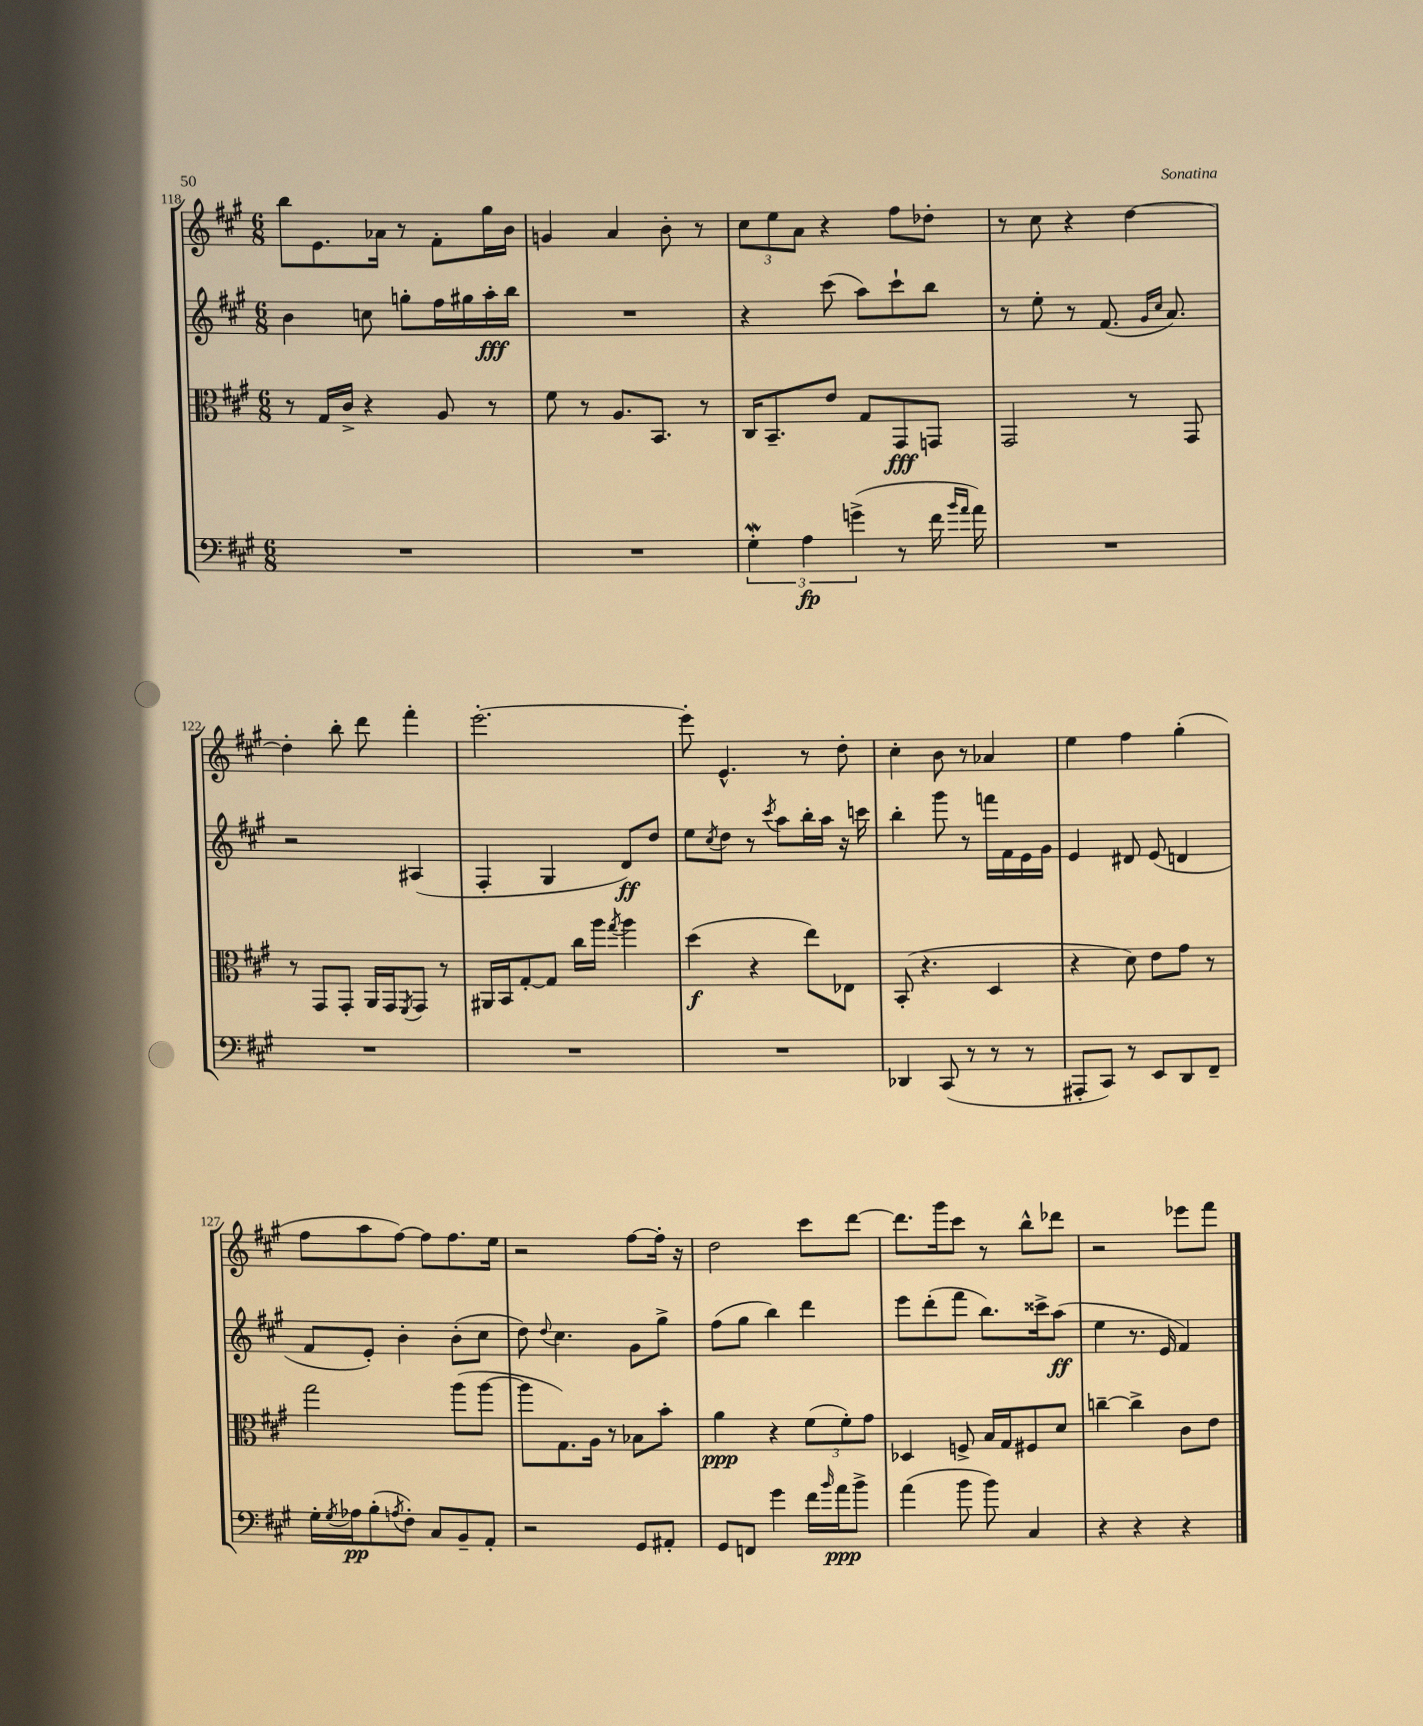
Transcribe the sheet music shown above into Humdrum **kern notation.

**kern	**kern	**kern	**kern
*staff4	*staff3	*staff2	*staff1
*clefF4	*clefC3	*clefG2	*clefG2
*k[f#c#g#]	*k[f#c#g#]	*k[f#c#g#]	*k[f#c#g#]
*M6/8	*M6/8	*M6/8	*M6/8
2.r	8r	4b	8bb
.	16G#	.	8.e
.	16c#^	.	.
.	4r	8cc	.
.	.	.	16a-
.	.	8gg'	8r
.	8A	16ff#	8f#'
.	.	16gg#	.
.	8r	16aa'	16gg#
.	.	16bb	16b
=	=	=	=
2.r	8f#	2.r	4g
.	8r	.	.
.	8.A	.	4a
.	8.BB	.	.
.	.	.	8b'
.	8r	.	8r
=	=	=	=
6G#'	16C#	4r	12cc#
.	8.BB~	.	.
.	.	.	12ee
6A	.	.	12a
.	8e	(8ccc#	4r
(6g^	.	.	.
.	8G#	8aa)	.
8r	8GG#	8ccc#`	8ff#
16f#	8GG	8bb	8dd-'
16qqb	.	.	.
16qqa	.	.	.
16a)	.	.	.
=	=	=	=
2.r	2GG#	8r	8r
.	.	8ee'	8cc#
.	.	8r	4r
.	.	(8.f#	.
.	8r	.	[4dd
.	.	16qqg#	.
.	.	16qqcc#	.
.	.	8.a)	.
.	8GG#	.	.
=	=	=	=
2.r	8r	2r	4dd']
.	8GG#	.	.
.	8GG#'	.	8bb'
.	16AA	.	8ddd
.	16GG#	.	.
.	8qFF#	.	.
.	8GG#	(4A#	4fff#'
.	8r	.	.
=	=	=	=
2.r	16AA#	4F#'	[2.eee'
.	16BB	.	.
.	[8G#'	.	.
.	8G#]	4G#	.
.	16cc#	.	.
.	16aa	.	.
.	8qgg#	.	.
.	4aa	8d)	.
.	.	8dd	.
=	=	=	=
2.r	(4dd	8ee	8eee']
.	.	8qcc#	.
.	.	8dd	4.e^^
.	4r	8r	.
.	.	8qccc#	.
.	.	8aa	.
.	8ee)	16bb'	8r
.	.	16aa	.
.	8E-	16r	8dd'
.	.	16ccc	.
=	=	=	=
4DD-	(8BB'	4bb'	4cc#'
.	4.r	.	.
(8CC#	.	8ggg#	8b
8r	.	8r	8r
8r	4D	16fff	4a-
.	.	16f#	.
8r	.	16e	.
.	.	16g#	.
=	=	=	=
8AAA#'	4r	4e	4ee
8CC#)	.	.	.
8r	8d)	8d#	4ff#
8EE	8e	(8e	.
8DD	8g#	4d	(4gg#'
8FF#~	8r	.	.
=	=	=	=
16G#'	2gg#	8f#	8ff#
8qG#	.	.	.
16A-	.	.	.
(8B'	.	8e')	8aa
8qA	.	.	.
8F#')	.	4b'	[8ff#)
8C#	.	.	8ff#]
8BB~	(8aa	(8b'	8.ff#
8AA'	[8aa	8cc#	.
.	.	.	16ee
=	=	=	=
2r	8aa]	8dd)	2r
.	.	8qqdd	.
.	8.G#)	4.cc#	.
.	16A	.	.
.	8r	.	.
8GG#	8B-	8g#	[8ff#
8AA#'	8b'	8gg#^	16ff#']
.	.	.	16r
=	=	=	=
8GG#	4a	(8ff#	2dd
8FF	.	8gg#	.
4g#	4r	4bb)	.
16f#	(12f#	4ddd	8ccc#
16qqb	.	.	.
16a	.	.	.
.	12f#')	.	.
8b^	.	.	[8ddd
.	12g#	.	.
=	=	=	=
(4a	4D-	8eee	8.ddd]
.	.	(8ddd'	.
.	.	.	16ggg#
8b	8F^	8fff#	8ccc#
8b)	16B	8.bb)	8r
.	16G#	.	.
4C#	8F#	.	8bb^^
.	.	16ccc##^	.
.	8d	(8aa	8ddd-
=	=	=	=
4r	[4cc~	4ee	2r
4r	4cc^]	8.r	.
.	.	16e	.
4r	8c#	4f#)	8eee-
.	8e	.	8fff#
==	==	==	==
*-	*-	*-	*-
